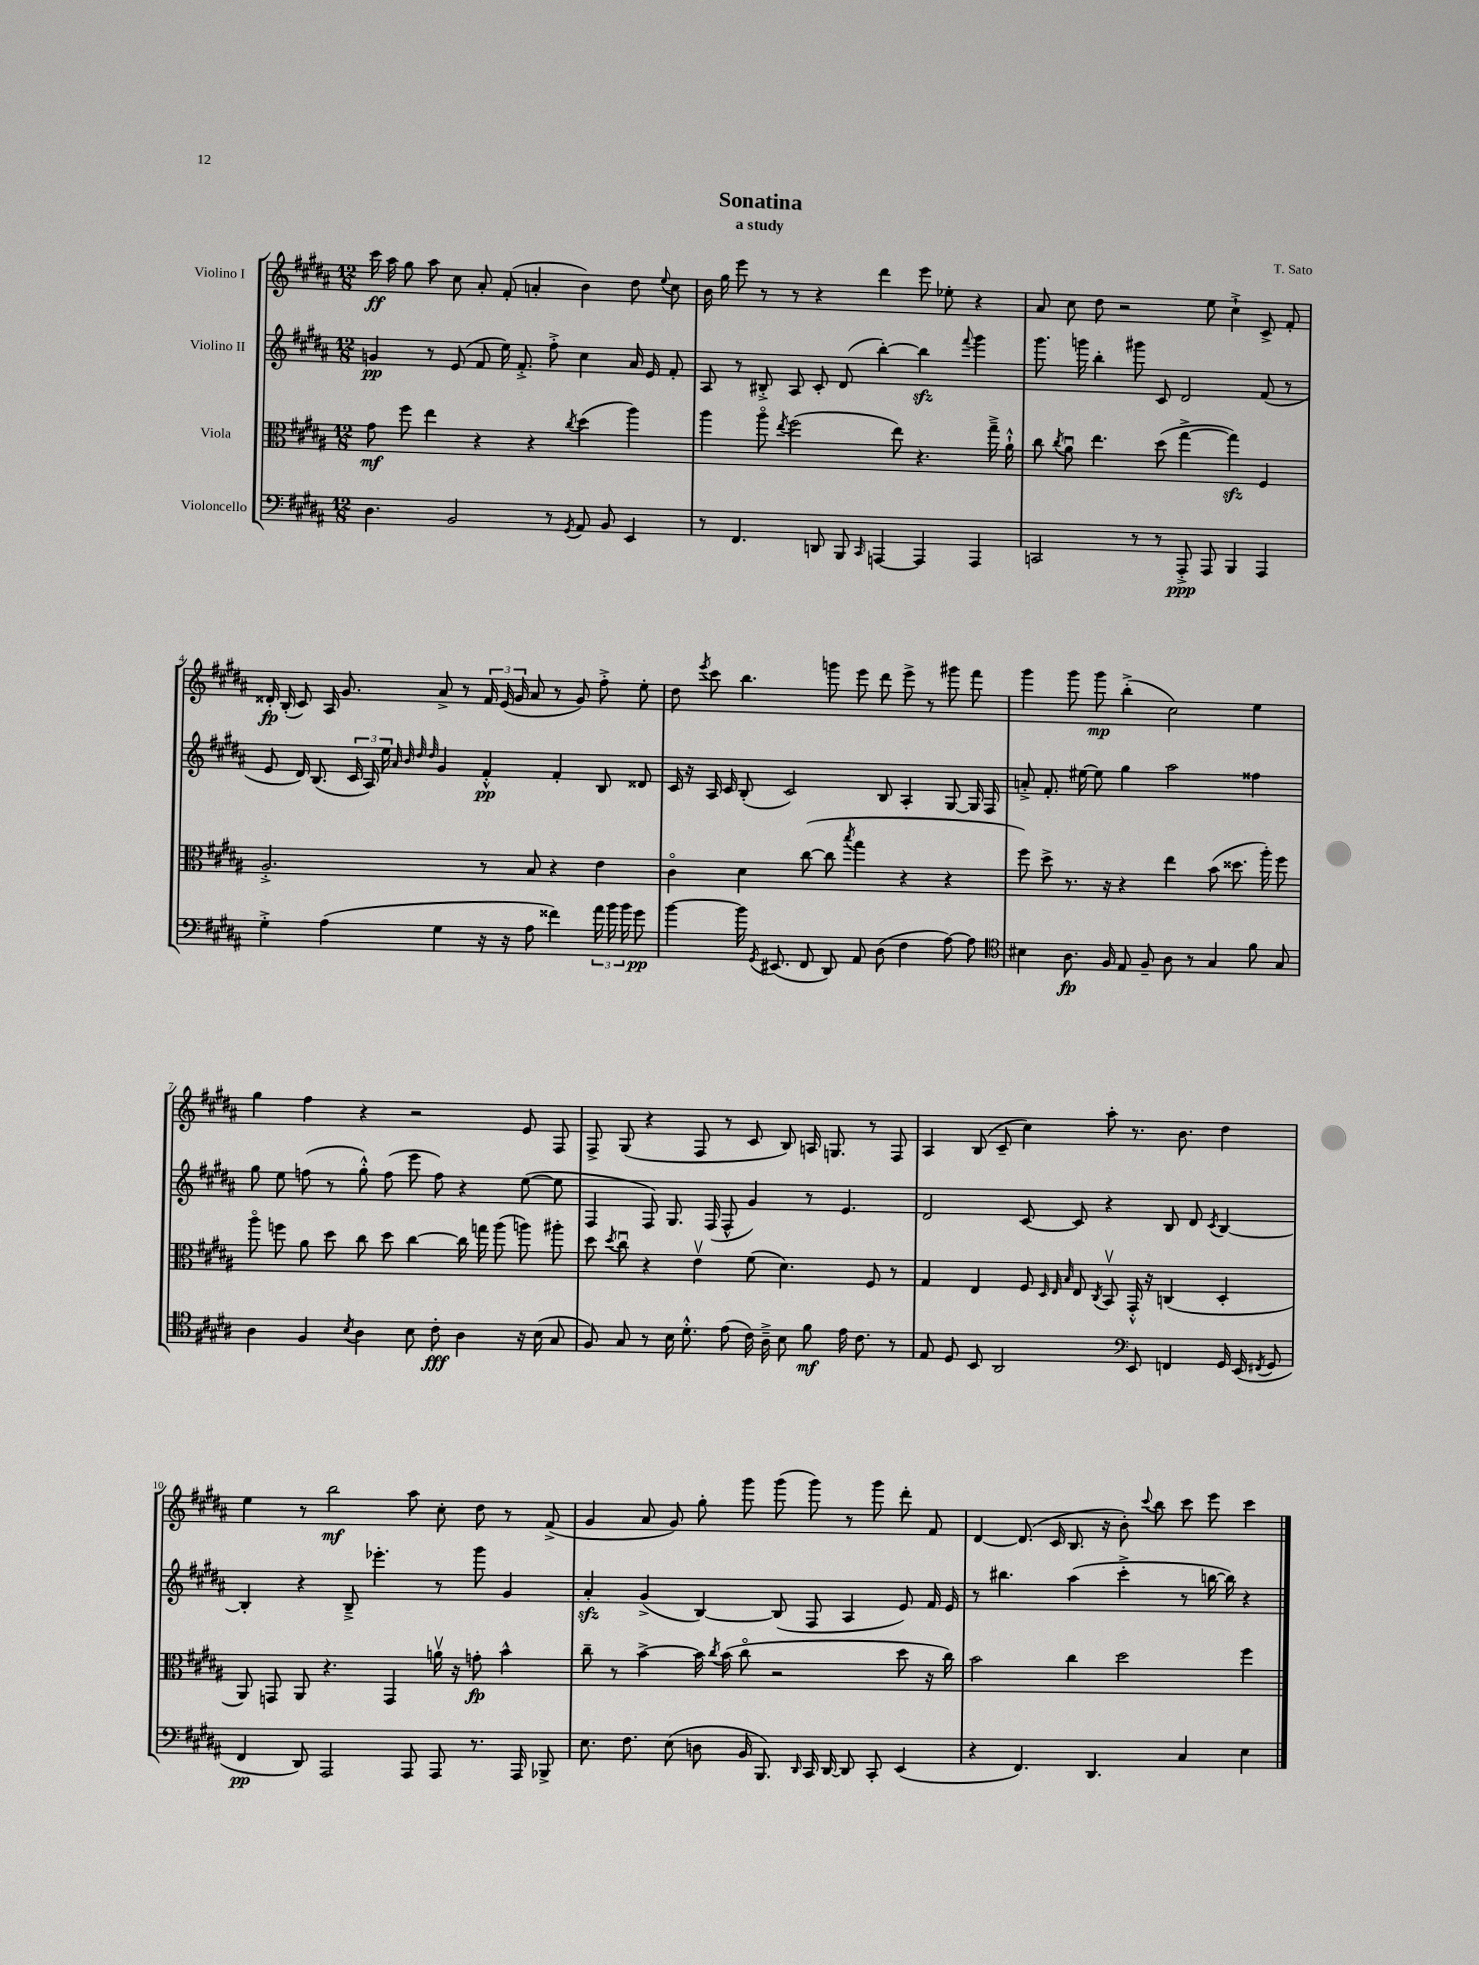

**kern	**kern	**kern	**kern
*staff4	*staff3	*staff2	*staff1
*clefF4	*clefC3	*clefG2	*clefG2
*k[f#c#g#d#a#]	*k[f#c#g#d#a#]	*k[f#c#g#d#a#]	*k[f#c#g#d#a#]
*M12/8	*M12/8	*M12/8	*M12/8
4.D#	8g#	4g	16ccc#
.	.	.	16aa#
.	8ff#	.	8gg#
.	4ee	8r	8aa#
2BB	.	(8e	8cc#
.	4r	8f#	8a#'
.	.	16ee)	(8f#'
.	.	8.f#'^	.
.	4r	.	4a'
8r	.	8ff#'^	.
8qGG#	8qcc#	.	.
8AA#	(4dd#	4cc#	4b)
8BB	.	.	.
4EE	4aa#)	16a#	8dd#
.	.	16e	.
.	.	.	8qqee
.	.	8f#'	8cc#
=	=	=	=
8r	4aa#	8A#	16b
.	.	.	16gg#
4.FF#	.	8r	8eee
.	8aa#o	8B#'^	8r
.	8qee	.	.
.	(2ff#	8A#	8r
8DD	.	8c#'	4r
8BBB	.	(8d#	.
16qqCC#	.	.	.
[4AAA	.	[4bb')	4ddd#
.	8ee)	.	.
4AAA]	4.r	4bb]	8eee
.	.	.	8ee-'
.	.	8qqfff#	.
4AAA	.	4ggg#	4r
.	16gg#~^	.	.
.	16a#`^^	.	.
=	=	=	=
2CC	8cc#	8.ggg#	8a#
.	8qcc#	.	.
.	8a#u	.	8cc#
.	.	16ggg	.
.	4.ee	4bb'	8dd#
.	.	.	2r
8r	.	8ggg#	.
8r	(8dd#	8c#	.
8AAA#'^	[4gg#^	2d#	.
8AAA#	.	.	8ee
4BBB	4gg#])	.	4cc#`^
4AAA#	4F#	(8f#	8c#^
.	.	8r	8f#'
=	=	=	=
4G#'^	2.A#'^	8e	16d##'
.	.	.	(16B'
.	.	16d#)	8c#)
.	.	(8.B	.
(4A#	.	.	16A#
.	.	.	8.g#
.	.	24c#	.
.	.	24A#)	.
.	.	24ee	.
.	.	32qqa#	.
.	.	32qqb	.
.	.	32qqdd#	.
.	.	32qqdd#	.
4G#	.	4g#	8a#^
.	.	.	8r
16r	8r	4f#'^^	24f#
.	.	.	(24e
16r	.	.	.
.	.	.	24g#
8A#	8B	.	8a#
4f##)	4r	4f#'	8r
.	.	.	8g#)
24a#	4e	8B	8ff#'^
24b	.	.	.
24b	.	.	.
8g#	.	8d##	8ee'
=	=	=	=
[4b	4c#o	16c#	8dd#
.	.	16r	.
.	.	.	8qeee
.	.	16A#	8ccc#
.	.	16c#	.
16b]	4d#	(8B'	4.bb
8qGG#	.	.	.
(8.EE#	.	.	.
.	.	2c#)	.
8FF#	([8cc#	.	.
8DD#)	8cc#]	.	8ggg
.	8qbb	.	.
8AA#	4gg#	.	8eee
(8D#	.	8B	8ddd#
4F#	4r	4A#'	8eee^
.	.	.	8r
[8A#)	4r	[8G#	8ggg#
8A#]	.	16G#]	8fff#
.	.	16F#	.
=	=	=	=
*clefC4	*	*	*
4B#	8ff#)	8a'^	4ggg#
.	8dd#^	8.f#'	.
8.A#	8.r	.	8ggg#
.	.	[16ee#	.
.	.	8ee#]	8ggg#
16F#	16r	.	.
8E	4r	4gg#	(4bb'^
8F#~	.	.	.
8A#	4ee	2aa#	2cc#)
8r	.	.	.
4G#	(8b	.	.
.	8.dd##	.	.
8f#	.	4ff##	4ee
.	16aa#')	.	.
8G#	8ff#	.	.
=	=	=	=
4A#	8aa#o	8gg#	4gg#
.	8ff	8ee	.
4F#	8a#	(8ff	4ff#
.	8dd#	8r	.
8qB	.	.	.
4A#	8cc#	8gg#'^^)	4r
.	8dd#	(8ff	.
8B	[4cc#	8eee	2r
8c#'	.	8ff)	.
4A#	16cc#]	4r	.
.	16gg	.	.
.	(8aa#	.	.
16r	8aa)	([8ee	8e
(16B	.	.	.
8G#	8aa#'	8ee]	8F#
=	=	=	=
8F#)	8dd#	4F#	8F#^
.	8qdd#	.	.
8G#	8cc#u	.	(8G#
8r	4r	8F#)	4r
16B	.	8.G#	.
8.d#'^^	.	.	.
.	4ev	.	8F#
.	.	(16F#	.
(8e	.	8F#^^	8r
16c#)	(8f#	4g#)	8c#
16A#~^	.	.	.
8B	4.d#)	.	8B)
8f#	.	8r	16A
.	.	.	8.G
16e	.	4.e	.
8.c#	.	.	.
.	8F#	.	8r
8r	8r	.	8F#
=	=	=	=
8E	4G#	2d#	4A#
8D#	.	.	.
8BB	4E	.	(8B
2AA#	.	.	8c#~
.	8F#	[8c#	4cc#)
.	32qqD#	.	.
.	32qqE	.	.
.	32qqB	.	.
.	8E	8c#]	.
.	8qC#	.	.
.	8BBv	4r	8aa#'
*clefF4	*	*	*
8EE	16GG#'^^	.	8.r
.	16r	.	.
4FF	(4C	8B	.
.	.	.	8.b
.	.	8d#	.
.	.	8qc#	.
16GG#	4D#'	[4B	4dd#
(16EE	.	.	.
8qFF#	.	.	.
8GG#	.	.	.
=	=	=	=
4FF#	8AA#)	4B']	4ee
.	8GG	.	.
8DD#)	8AA#	4r	8r
2AAA#	4.r	.	2bb
.	.	8B~^	.
.	.	4.eee-'	.
.	4GG	.	.
8AAA#	.	.	8aa#
8AAA#	16av	8r	8cc#'
.	16r	.	.
8.r	8g'	8ggg#	8dd#
.	4b^^	4g#	8r
16AAA#	.	.	.
8BBB-^	.	.	(8f#^
=	=	=	=
8.E	8cc#~	4a#'	4g#
.	8r	.	.
8.F#	.	.	.
.	[4b^	(4g#^	8a#
(8E	.	.	8g#)
8D	16b]	[4B)	8gg#'
.	8qcc#	.	.
.	(16b	.	.
16BB	8cc#o	.	8ggg#
8.BBB)	.	.	.
.	2r	(8B]	(8ggg#
16qqDD#	.	.	.
16CC#	.	8F#	8ggg#)
[16DD#	.	.	.
8DD#]	.	4A#	8r
8CC#'	.	.	8ggg#
(4EE	8dd#	8e)	8ddd#'
.	16r	16f#	8f#
.	16cc#)	16e	.
=	=	=	=
4r	2b	8r	[4d#
.	.	4.bb#	.
4.FF#)	.	.	(8.d#]
.	.	.	16c#
.	4cc#	(4aa#	8.B
4.DD#	.	.	.
.	.	.	16r
.	2dd#	4ccc#'^	8b')
.	.	.	8qqccc#
.	.	.	8bb
4C#	.	8r	8ccc#
.	.	[16bb	8eee
.	.	16bb])	.
4E	4ff#	4r	4ccc#
==	==	==	==
*-	*-	*-	*-
